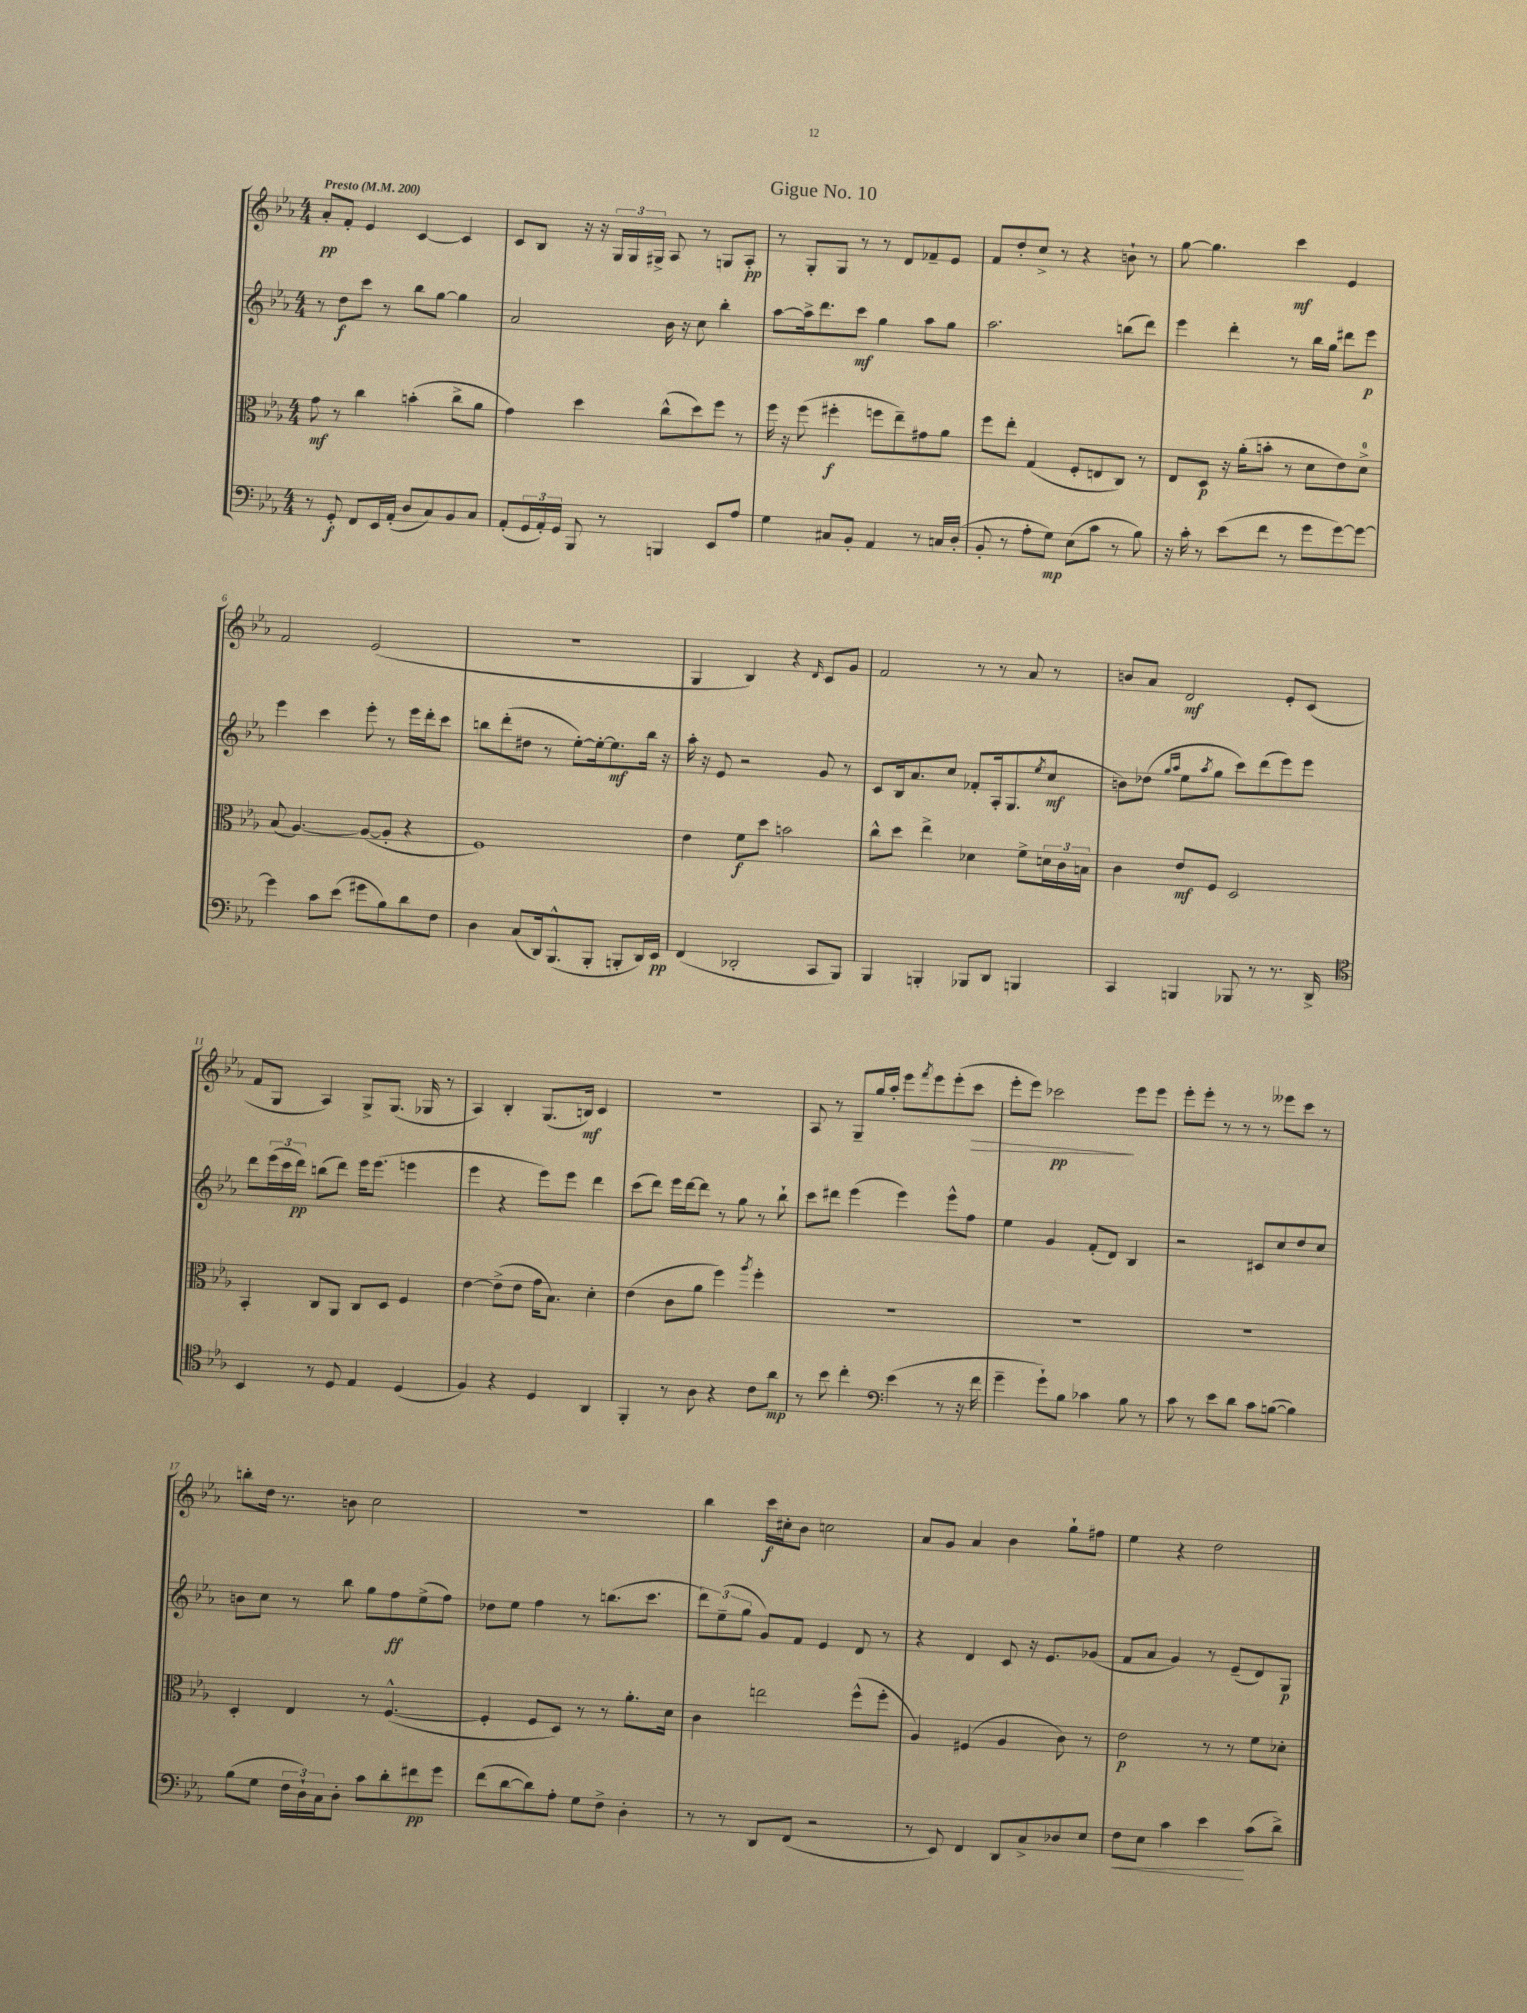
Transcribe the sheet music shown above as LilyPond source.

\header { title = "Gigue No. 10" }
<<
\new StaffGroup <<
\new Staff = "s0" {
    \clef treble \key ees \major \numericTimeSignature \time 4/4 \tempo "Presto" 4 = 200
    aes'8-.\pp f'8-. ees'4 c'4~ c'4 |
    c'8 bes8 r16 r16 \tuplet 3/2 { g16 g16 gis16-> } aes8 r8 g8 aes8-.\pp |
    r8 g8-. g8 r8 r8 d'8 fes'8-- ees'8 |
    f'8 d''8-. c''8-> r8 r4 b'8-! r8 |
    g''8~ g''4. c'''4\mf ees'4 |
    f'2 ees'2( |
    R1 |
    g4 bes4) r4 \grace { d'16 } c'8 g'8 |
    f'2 r8 r8 aes'8 r8 |
    b'8 aes'8 d'2\mf ees'8-. c'8( |
    f'8 g8 aes4) g8-> g8.( ges16 r8 |
    aes4) bes4-. g8.( b16\mf) c'4 |
    R1 |
    aes8 r8 g8-- g''16 aes''16-. ees'''8 \acciaccatura { f'''8 } ees'''8 ees'''8-.( c'''8\> |
    ees'''8-. ees'''8) ces'''2\pp\! ees'''8 ees'''8 |
    ees'''8-. ees'''8-. r8 r8 r8 eeses'''8 c'''8 r8 |
    b''8-. d''16 r8. b'8 c''2 |
    R1 |
    bes''4 c'''16\f cis''16-. bes'8 c''2 |
    aes'8 g'8 aes'4 bes'4 g''8-! fis''8 |
    ees''4 r4 d''2 \bar "|." |
}
\new Staff = "s1" {
    \clef treble \key ees \major \numericTimeSignature \time 4/4
    r8 d''8\f c'''8 r8 bes''8 g''8~ g''4 |
    aes'2 bes'16 r16 c''8 bes''4-. |
    aes''8~ aes''16-> d'''8. c'''8\mf g''4 aes''8 g''8 |
    aes''2. b''8( d'''8) |
    ees'''4 d'''4-. r8 bes''16 g''16 dis'''8 ees'''8\p |
    ees'''4 c'''4 ees'''8-. r8 ees'''16 d'''16-. c'''8 |
    b''8 d'''8-.( dis''8 r8 ees''8~-.) ees''16~-. ees''8.\mf b''16 r16 |
    aes''16-. r16 ees'8 r2 g'8 r8 |
    c'8 bes16 aes'8. c''8 fes'8-. aes16-. g8.( \acciaccatura { ees''8 } c''8\mf |
    b'8) des''8( \grace { g''16 aes''16 } ees''8 \acciaccatura { aes''8 } g''8 c'''8) d'''8( ees'''8) ees'''8 |
    d'''8 \tuplet 3/2 { ees'''16( c'''16 d'''16\pp) } b''8( d'''8) ees'''16 ees'''8.( e'''4 |
    ees'''4 r4 ees'''8) ees'''8 d'''4 |
    c'''8( d'''8) ees'''16 d'''16~ d'''8 r8 g''8 r8 bes''8-! |
    c'''8 dis'''8 ees'''4( ees'''4) ees'''8-^ f''8 |
    ees''4 g'4 f'8-.( d'8) bes4 |
    r2 cis'8 c''8 d''8 c''8 |
    b'8 c''8 r8 bes''8 g''8 f''8\ff ees''8->( f''8) |
    des''8 ees''8 f''4 r8 b''8.( c'''8. |
    \tuplet 3/2 { d'''8) ees''8--( g''8 } g'8) f'8 ees'4 d'8 r8 |
    r4 d'4 c'8 r16 ees'8. ges'8( |
    f'8 aes'8 g'4) r8 ees'8--( d'8) g8\p \bar "|." |
}
\new Staff = "s2" {
    \clef alto \key ees \major \numericTimeSignature \time 4/4
    g'8\mf r8 c''4 b'4-.( c''8-> aes'8 |
    g'4) d''4 c''8-^( d''8) f''8 r8 |
    f''16 r16 f''8( fis''4-.\f f''8 ees''8--) gis'8 aes'8 |
    f''8 ees''8-. g4( f8-. e8 c8) r8 |
    ees8 d8\p r16 aes'16-.( b'8-. r8 d'8 ees'8) d'8-0-> |
    bes8( aes4.~) aes8~( aes8-. r4 |
    f1) |
    ees'4 f'8\f d''8 b'2 |
    c''8-^ d''8 ees''4-> des'4 f'8-> \tuplet 3/2 { d'16 c'16 b16 } |
    c'4 ees'8\mf f8 d2 |
    bes,4-. c8 aes,8 c8 d8 f4 |
    ees'4~ ees'8->( ees'8 g'16 bes8.) d'4-. |
    ees'4( c'8 aes'8 f''4) \acciaccatura { aes''8 } f''4-. |
    R1 |
    R1 |
    R1 |
    d4-. ees4 r8 f4.~-^( |
    f4-. f8 d8) r8 r8 aes'8.-. d'16 |
    c'4 e''2 f''8-^( f''8-. |
    aes4) fis4( aes4 c'8) r8 |
    ees'2\p r8 r8 f'8 des'8-. \bar "|." |
}
\new Staff = "s3" {
    \clef bass \key ees \major \numericTimeSignature \time 4/4
    r8 g,8-.\f f,8 ees,16 aes,16-.( d8 c8) bes,8 c8 |
    aes,8-.( \tuplet 3/2 { g,16 aes,16-.) g,16 } bes,,8 r8 b,,4 ees,8 aes8 |
    g4 cis8 bes,8-. aes,4 r8 c16 d16-.( |
    bes,8-. r8 aes8-. g8\mp) ees8( c'8 r8 bes8) |
    r16 c'16-. r8 ees'8( f'8 r8 g'8 g'8~) g'8~ |
    g'4 c'8 ees'8( gis'8 bes8) d'8 f8 |
    d4 c8( d,16) bes,,8.-^( bes,,8-. b,,8-. d,16) ees,16\pp |
    f,4( des,2-. c,8 bes,,8) |
    bes,,4 b,,4-. bes,,8 d,8 b,,4 |
    c,4 b,,4 bes,,8 r8 r8. d,16-> |
    \clef tenor bes,4 r8 d8 ees4 d4( |
    f4) r4 d4 aes,4 |
    f,4-. r8 aes8 r4 c'8 aes'8\mp |
    r8 bes'8 c''4-. \clef bass ees'4( r8 r16 f'16 |
    g'4-- g'8-!) bes8 ces'4 bes8 r8 |
    c'8 r8 ees'8 d'8 c'8 b8~( b4) |
    bes8( g8 \tuplet 3/2 { f16 d16-!) c16 } d8-. c'8 d'8-. fis'8\pp g'8 |
    f'8( d'8~ d'8) aes8-. g8 f8-> d4-. |
    r8 r8 d,8 f,8( r2 |
    r8 ees,8) f,4 d,8 c8-> des8 ees8 |
    f8\< ees8 c'4 ees'4\! c'8( d'8->) \bar "|." |
}
>>
>>
